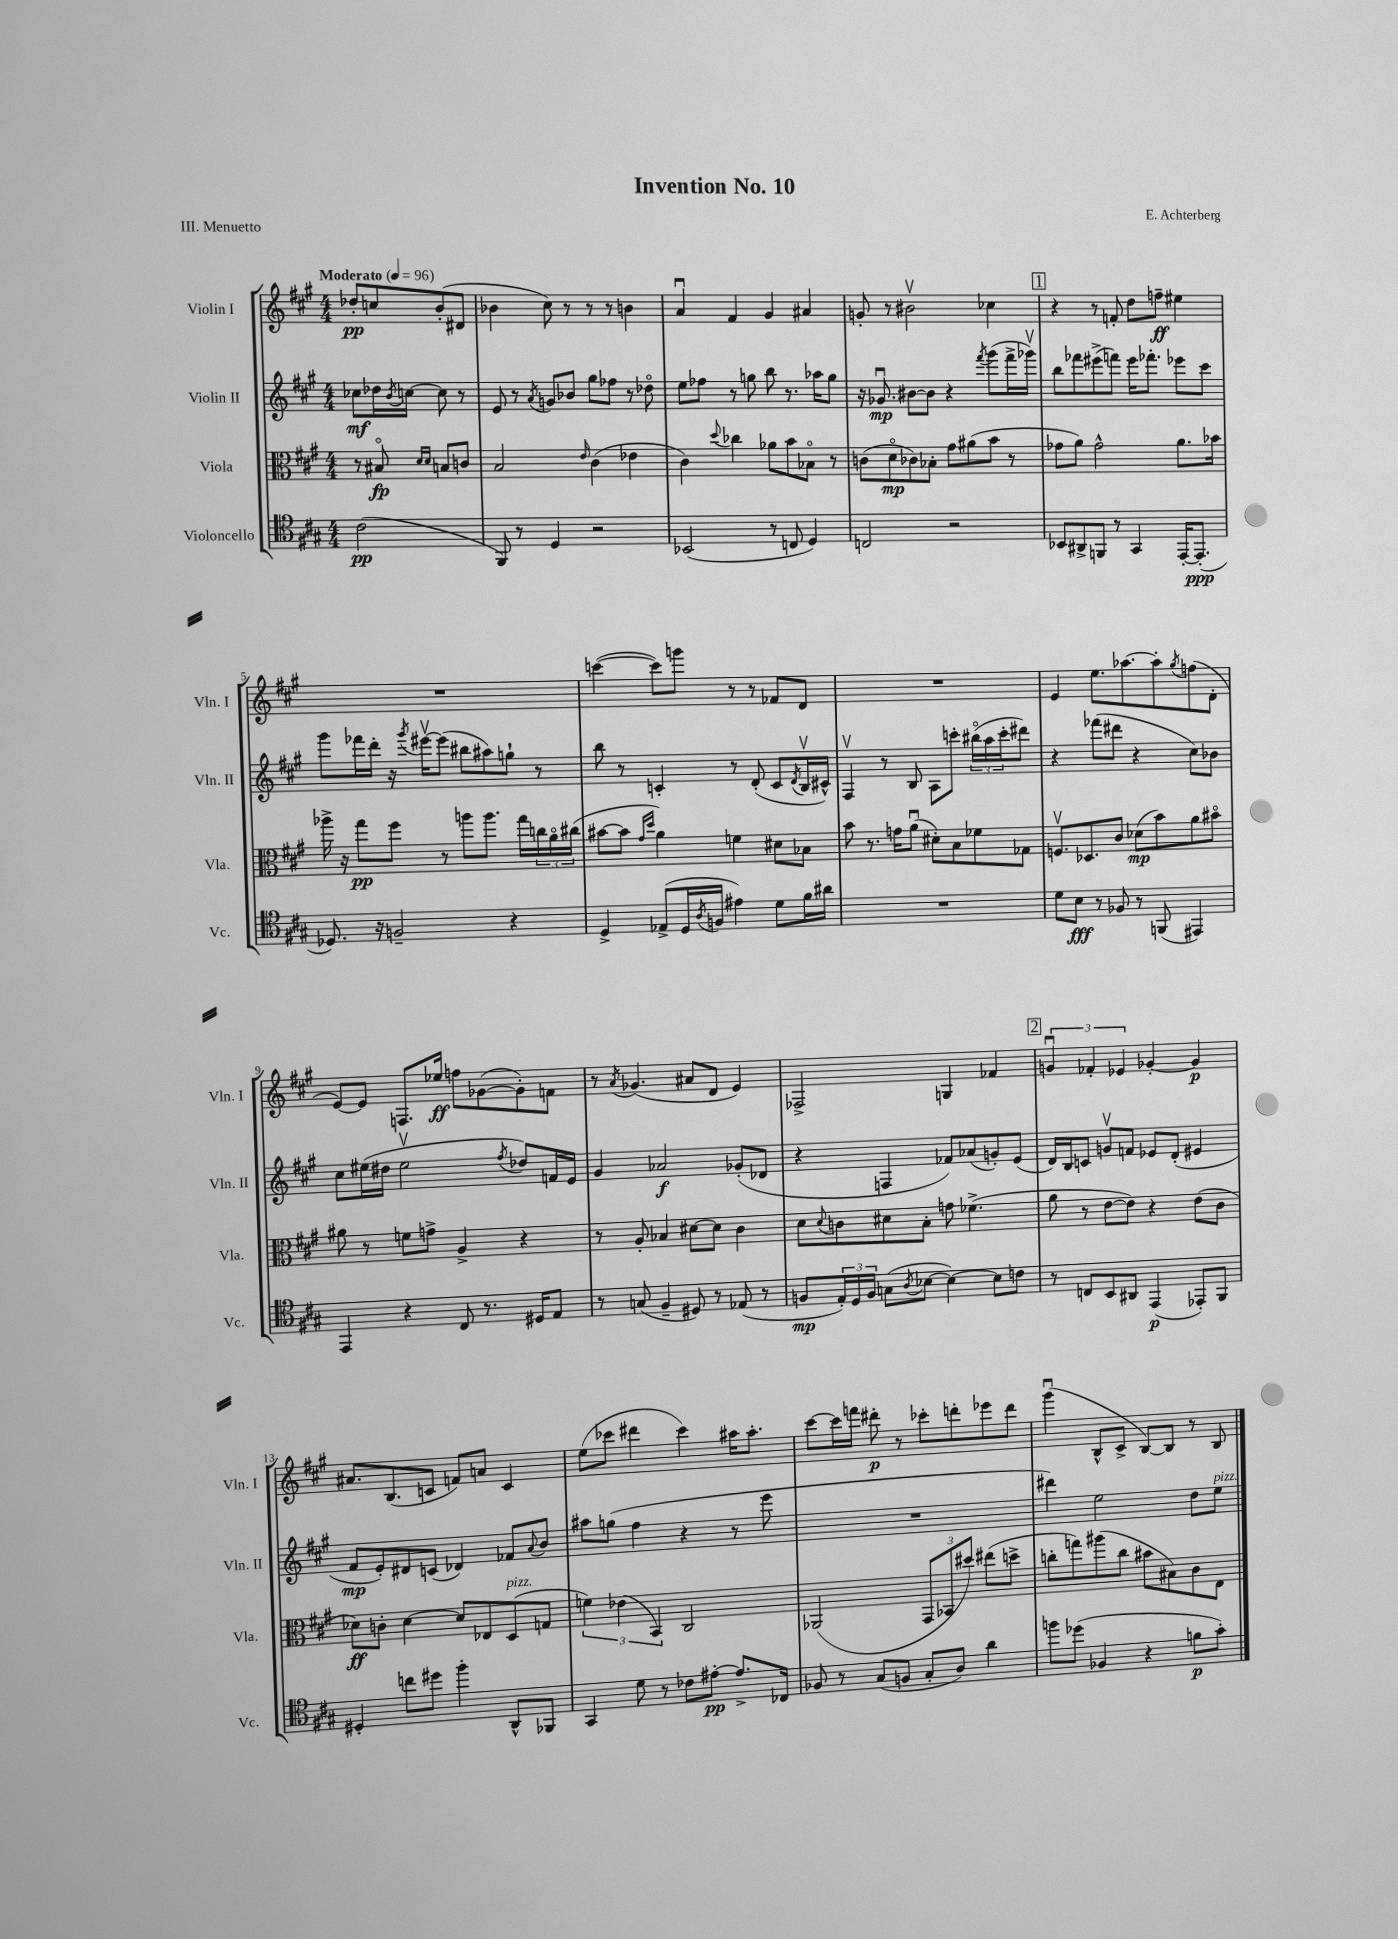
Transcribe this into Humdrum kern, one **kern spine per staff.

**kern	**dynam	**kern	**dynam	**kern	**dynam	**kern	**dynam
*part4	*part4	*part3	*part3	*part2	*part2	*part1	*part1
*staff4	*staff4	*staff3	*staff3	*staff2	*staff2	*staff1	*staff1
*I"Violoncello	*	*I"Viola	*	*I"Violin II	*	*I"Violin I	*
*I'Vc.	*	*I'Vla.	*	*I'Vln. II	*	*I'Vln. I	*
*clefC4	*	*clefC3	*	*clefG2	*	*clefG2	*
*k[f#c#g#]	*	*k[f#c#g#]	*	*k[f#c#g#]	*	*k[f#c#g#]	*
*M4/4	*	*M4/4	*	*M4/4	*	*M4/4	*
*MM96	*	*MM96	*	*MM96	*	*MM96	*
=	=	=	=	=	=	=	=
!	!	!	!	!	!	!LO:TX:a:B:t=Moderato	!
(2c#\	pp	8r	.	8cc-X\L	mf	8dd-X'/L	pp
.	.	8B#X/	fp	16dd-X\L	.	8ccn/	.
.	.	.	.	8qb/	.	.	.
.	.	.	.	[16ccn\JJ	.	.	.
.	.	16qqd/LL	.	.	.	.	.
.	.	16qqd/JJ	.	.	.	.	.
.	.	8Bn/L	.	8cc\]	.	(8b'/	.
.	.	8cn/J	.	8r	.	8d#X/J	.
=1	=1	=1	=1	=1	=1	=1	=1
8FF#/)	.	2B/	.	8e/	.	4b-X\	.
8r	.	.	.	8r	.	.	.
.	.	.	.	8qa/	.	.	.
4D/	.	.	.	8gn/L	.	8cc#\)	.
.	.	.	.	8b-X/J	.	8r	.
.	.	16qqe/	.	.	.	.	.
2r	.	(4c#\	.	8gg#\L	.	8r	.
.	.	.	.	8ff-X\J	.	8r	.
.	.	4e-X\	.	8r	.	4bn\	.
.	.	.	.	8dd-X\	.	.	.
=2	=2	=2	=2	=2	=2	=2	=2
(2BB-X/	.	4c#\)	.	8ee\L	.	4au/	.
.	.	.	.	8ff-X\J	.	.	.
.	.	8qqdd/	.	.	.	.	.
.	.	4cc-X\	.	8r	.	4f#/	.
.	.	.	.	8ggn\	.	.	.
8r	.	8a-X\L	.	8bb\	.	4g#/	.
8Cn/	.	8b\	.	8.r	.	.	.
4D/)	.	8B-X\J	.	.	.	4a#X/	.
.	.	.	.	16aa-X\KL	.	.	.
.	.	8r	.	8gg\J	.	.	.
=3	=3	=3	=3	=3	=3	=3	=3
2Cn/	.	(8cn\L	.	16r	.	8gn'/	.
.	.	.	.	8.g-Xu/	mp	.	.
.	.	8d\	mp	.	.	8r	.
.	.	8c-X\)	.	[8b#X\L	.	2b#Xv\	.
.	.	8B-X'\J	.	8b#\J]	.	.	.
2r	.	8g#\L	.	4r	.	.	.
.	.	(8a#X\	.	.	.	.	.
.	.	.	.	8qfff#/	.	.	.
.	.	8b\J	.	(8ggg#\L	.	4cc-X\	.
.	.	8r	.	16fff#^\L	.	.	.
.	.	.	.	16ggg-Xv\JJ)	.	.	.
!!LO:REH:place=s1:t=1
=4	=4	=4	=4	=4	=4	=4	=4
8BB-X/L	.	8g-X\L	.	8bb\L	.	4r	.
8AA#X^/	.	8a\J)	.	8fff-X\	.	.	.
8FFn/J	.	2g-^^\	.	(8eee#X^\	.	8r	.
8r	.	.	.	8fffn\J)	.	8fn'/	.
4GG#/	.	.	.	16eee#\KL	.	8dd\L	.
.	.	.	.	8.fff-X'\J	.	.	.
.	.	.	.	.	.	8ffn~\J	ff
[16EE'/KL	.	8.a\L	.	8eee-X\L	.	4ee#X\	.
(8.EE'/J]	ppp	.	.	.	.	.	.
.	.	.	.	8ccc#\J	.	.	.
.	.	16b-X\Jk	.	.	.	.	.
!!LO:LB:g=z
=5	=5	=5	=5	=5	=5	=5	=5
8.D-X/)	.	16aa-X^\	.	8ggg#\L	.	1r	.
.	.	16r	.	.	.	.	.
.	.	8gg#\L	pp	16fff-X\L	.	.	.
16r	.	.	.	16ddd'\JJ	.	.	.
2Fn~/	.	8ff#\J	.	16r	.	.	.
.	.	.	.	8qggg#/	.	.	.
.	.	.	.	[16eee#Xv\KL	.	.	.
.	.	8r	.	(8eee#\J]	.	.	.
.	.	8aan\L	.	8bb#X\L	.	.	.
.	.	8.aa\J	.	8aa#X\)	.	.	.
4r	.	.	.	8ggn`\J	.	.	.
.	.	16gg#\LL	.	.	.	.	.
.	.	24ccn\	.	8r	.	.	.
.	.	24a\	.	.	.	.	.
.	.	(24cc#X\JJ	.	.	.	.	.
=6	=6	=6	=6	=6	=6	=6	=6
4D^/	.	[8b#X\L	.	8bb\	.	([4cccn\	.
.	.	8b#\J]	.	8r	.	.	.
.	.	16qqg#/LL	.	.	.	.	.
.	.	16qqdd/JJ	.	.	.	.	.
(8E-X^/L	.	4a\)	.	4cn'/	.	8ccc\L])	.
16D/L	.	.	.	.	.	8gggn\J	.
8qA/	.	.	.	.	.	.	.
16Fn/JJ	.	.	.	.	.	.	.
4e#X\)	.	4fn\	.	8r	.	8r	.
.	.	.	.	(8d'/	.	8r	.
8d\L	.	8d#X\L	.	8c/L	.	8f-X/L	.
.	.	.	.	8qd/	.	.	.
16f#\L	.	8B-X\J	.	16Bv/L	.	8d/J	.
16a#X\JJ	.	.	.	16c#X^^/JJ)	.	.	.
=7	=7	=7	=7	=7	=7	=7	=7
1r	.	8b\	.	4F#v/	.	1r	.
.	.	8.r	.	.	.	.	.
.	.	.	.	8r	.	.	.
.	.	16gn\KL	.	.	.	.	.
.	.	(8au\J	.	8B/	.	.	.
.	.	8d#X'\L)	.	8A\L	.	.	.
.	.	8B\	.	8cccn'\J	.	.	.
.	.	8f-X\	.	(24bb#X\LL	.	.	.
.	.	.	.	24aa\	.	.	.
.	.	.	.	24ccc'\J	.	.	.
.	.	8G-X\J	.	8ddd#X\J)	.	.	.
=8	=8	=8	=8	=8	=8	=8	=8
8d\L	.	8.Fnv/L	.	4r	.	4e/	.
8B\J	fff	.	.	.	.	.	.
.	.	8.D-X/	.	.	.	.	.
8r	.	.	.	(8fff-X\L	.	8.ee\L	.
8F-X/	.	8c#/J	.	8ddd#X\J	.	.	.
.	.	.	.	.	.	[8.aa-X\	.
8r	.	(8d-X\L	mp	4r	.	.	.
(8FFn/	.	8b\)	.	.	.	8aa-'\]	.
.	.	.	.	.	.	8qgg#/	.
4EE#X/)	.	8a\	.	8cc#\L)	.	(8ffn\	.
.	.	8b#X\J	.	8b-X\J	.	8d'\J	.
!!LO:LB:g=z
=9	=9	=9	=9	=9	=9	=9	=9
4EE/	.	8a#X\	.	8cc#\L	.	[8e/L)	.
.	.	8r	.	(16ee#X\L	.	8e/J]	.
.	.	.	.	16dd#X\JJ	.	.	.
4r	.	8fn\L	.	2ee#v\	.	8.Fn/L	.
.	.	8gn^\J	.	.	.	.	.
.	.	.	.	.	.	16ee-X/Jk	ff
8C#/	.	4A^/	.	.	.	8ffn\L	.
8.r	.	.	.	.	.	([8g-X\	.
.	.	.	.	8qff#/	.	.	.
.	.	4r	.	8dd-X/L)	.	8g-'\])	.
16D#X/KL	.	.	.	.	.	.	.
8E/J	.	.	.	16fn/L	.	8fn\J	.
.	.	.	.	16e/JJ	.	.	.
=10	=10	=10	=10	=10	=10	=10	=10
8r	.	8r	.	4g#/	.	8r	.
.	.	.	.	.	.	8qa/	.
(8Gn/	.	8A'/	.	.	.	(4.g-X/	.
4F#~/	.	4B-X/	.	2a-X/	f	.	.
8D#X/)	.	[8d#X\L	.	.	.	8a#X/L	.
8r	.	8d#\J]	.	.	.	8d/J	.
(8E-X/	.	4c#\	.	(8g-X'/L	.	4e/)	.
8r	.	.	.	8d-X/J	.	.	.
=11	=11	=11	=11	=11	=11	=11	=11
8Fn/L	mp	8d\L	.	4r	.	2F-X^/	.
.	.	8qqd/	.	.	.	.	.
24E'/L)	.	8cn\	.	.	.	.	.
24D/	.	.	.	.	.	.	.
24F/JJ	.	.	.	.	.	.	.
(8Gn\L	.	8d#X\	.	4Fn/	.	.	.
8qA/	.	.	.	.	.	.	.
[8B-X\J	.	8B'\J	.	.	.	.	.
4B-\_)	.	8gn\	.	8f-X/L)	.	4Gn/	.
.	.	(4.f-X^\	.	(8a-X/	.	.	.
8B-\L]	.	.	.	8gn'/)	.	4f-X/	.
8cn\J	.	.	.	(8e/J	.	.	.
!!LO:REH:place=s1:t=2
=12	=12	=12	=12	=12	=12	=12	=12
8r	.	8a\	.	16d/LL)	.	6gnu/	.
.	.	.	.	16B/J	.	.	.
8Cn/L	.	8r	.	8cn/J	.	.	.
.	.	.	.	.	.	6f-X'/	.
8BB/	.	[8e\L	.	8gnv/L	.	.	.
.	.	.	.	.	.	6e-X/	.
8AA#X/J	.	8e\J])	.	8fn/J	.	.	.
(4EE/	p	4r	.	8e-X/L	.	[4g-X'/	.
.	.	.	.	(8d'/J	.	.	.
8EE-X'/L)	.	(8e\L	.	4e#X/	.	4g-/]	p
8FF#/J	.	8c#\J	.	.	.	.	.
!!LO:LB:g=z
=13	=13	=13	=13	=13	=13	=13	=13
4D#X'/	.	8d-X\L)	ff	8f#/L	mp	8.a#X/L	.
.	.	8cn'\J	.	8e'/)	.	.	.
.	.	.	.	.	.	(8.B/	.
8ccn\L	.	[4d-\	.	8d#X/	.	.	.
8dd#X\J	.	.	.	(8cn/J	.	8cn/J	.
4ff#'\	.	8d-/L]	.	4d-X/)	.	8fn/L)	.
.	.	8E-X/	.	.	.	8an/J	.
!	!	!LO:TX:a:i:t=pizz.	!	!	!	!	!
8AA^^/L	.	(8D/	.	8f-X/L	.	4c/	.
.	.	.	.	8qqa/	.	.	.
8FF-X/J	.	8Gn/J	.	8b/J	.	.	.
=14	=14	=14	=14	=14	=14	=14	=14
4GG#/	.	6fn\)	.	8aa#X\L	.	(8ee\L	.
.	.	.	.	(8ggn\J	.	8ccc-X\J	.
.	.	(6e-X\	.	.	.	.	.
8d\	.	.	.	4ff#\	.	4ddd#X\	.
.	.	6BB/)	.	.	.	.	.
8r	.	.	.	.	.	.	.
8c-X\L	.	2C#/	.	4r	.	4ccc-\)	.
[8e#X'\J	pp	.	.	.	.	.	.
8.e#^/L]	.	.	.	8r	.	16aa#X\KL	.
.	.	.	.	.	.	8.aa#'\J	.
.	.	.	.	8eee\	.	.	.
16C-X/Jk	.	.	.	.	.	.	.
=15	=15	=15	=15	=15	=15	=15	=15
8F-X/	.	(2AA-X/	.	1r	.	[8ccc#\L	.
8r	.	.	.	.	.	16ccc#\L]	.
.	.	.	.	.	.	16fffn\JJ	.
(8G#/L	.	.	.	.	.	8ddd#X'\	p
8Fn/J	.	.	.	.	.	8r	.
8G#'/L	.	12GG#/L	.	.	.	8ccc-X'\L	.
.	.	12BB-X/	.	.	.	.	.
8A/J)	.	.	.	.	.	8dddn'\	.
.	.	12dd#X/J)	.	.	.	.	.
4a\	.	(8ee#X\L	.	.	.	8eee-X\	.
.	.	8ddn^\J	.	.	.	8ddd\J	.
=16	=16	=16	=16	=16	=16	=16	=16
8ffn\L	.	8ccn'\L	.	4ddd#X\)	.	(4ggg#u\	.
(8dd-X\J	.	8ggn\)	.	.	.	.	.
4F-X/	.	(8aa#X\	.	2ee\	.	8B^^/L	.
.	.	8cc\J	.	.	.	8c#^/J	.
4r	.	8b#X\L	.	.	.	[8B/L)	.
.	.	8B#X\)	.	.	.	8B/J]	.
8fn\L	p	8c#\	.	8dd\L	.	8r	.
!	!	!	!	!LO:TX:a:i:t=pizz.	!	!	!
8g#'\J)	.	8E\J	.	8ee\J	.	8B/	.
==	==	==	==	==	==	==	==
*-	*-	*-	*-	*-	*-	*-	*-
